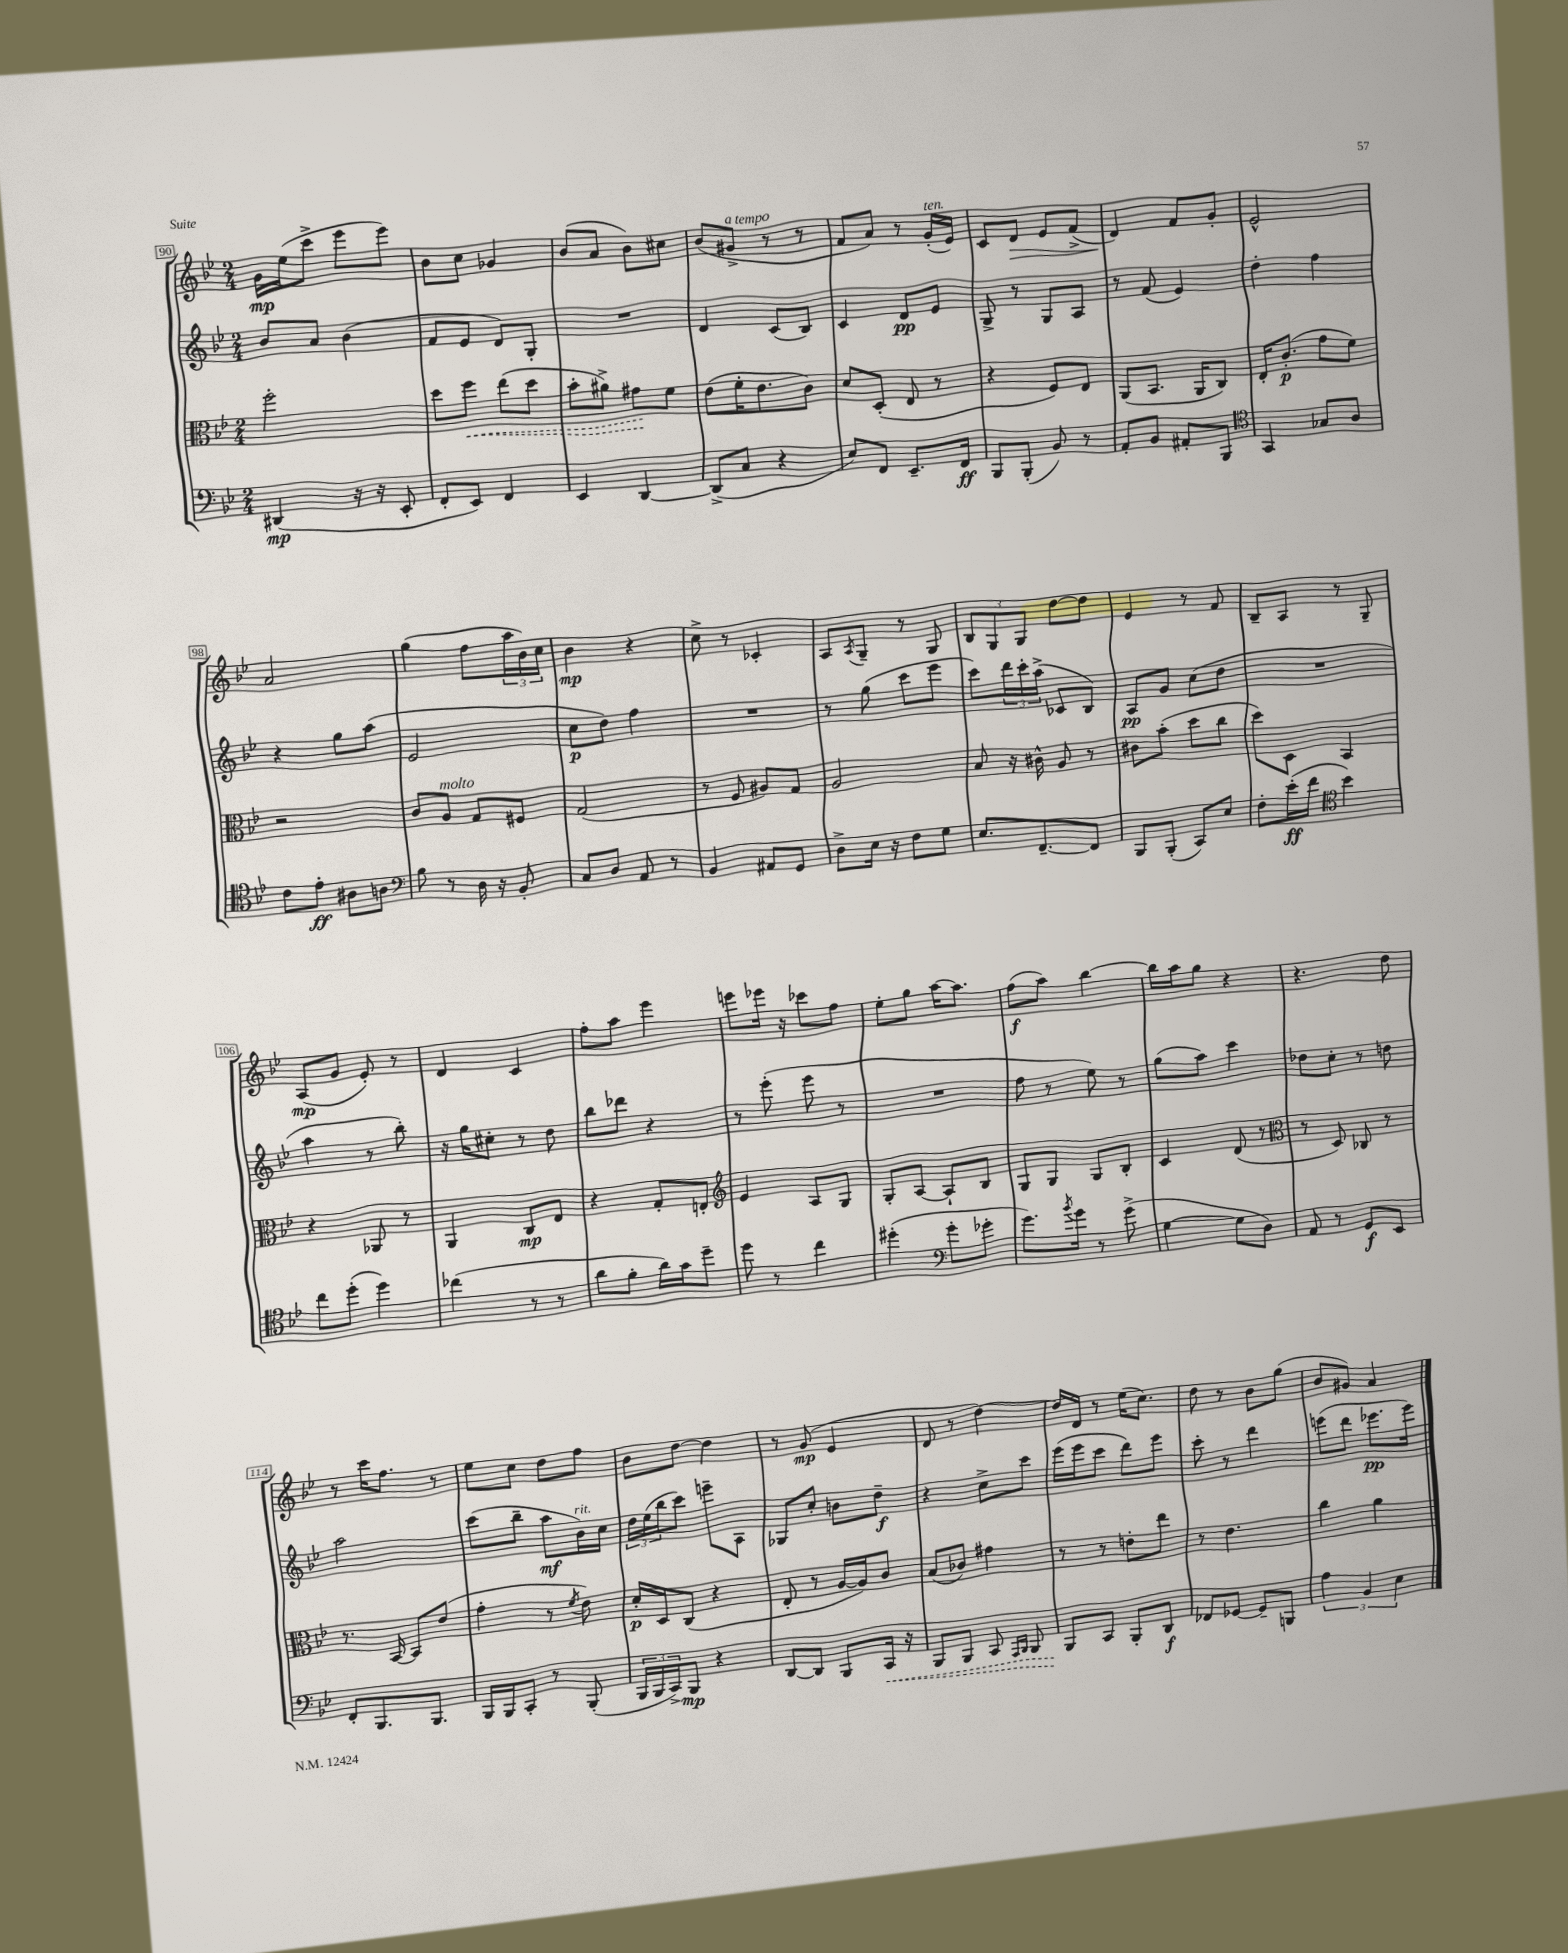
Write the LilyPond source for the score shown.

<<
\new StaffGroup <<
\new Staff = "s0" {
    \clef treble \key bes \major \numericTimeSignature \time 2/4
    g'16\mp ees''16( c'''8-> ees'''8 ees'''8) |
    bes'8 c''8 ges'4 |
    bes'8( a'8 bes'8) cis''8 |
    bes'8( gis'8->^\markup { \italic "a tempo" } r8 r8 |
    f'8 a'8) r8 g'16-.^\markup { \italic "ten." }( ees'16) |
    c'8 d'8\> ees'8 f'8->( |
    d'4\!) f'8 g'8-. |
    ees'2-^ |
    a'2 |
    g''4( f''8 \tuplet 3/2 { a''16 bes'16) c''16 } |
    bes'4\mp r4 |
    c''8-> r8 ces'4-. |
    a8 \acciaccatura { a8 } g8-- r8 g8 |
    \tuplet 3/2 { bes8 g8 g8 } d''8~ d''8 |
    ees'4 r8 f'8 |
    bes8-- a8 r8 g8-- |
    a8\mp( g'8 ees'8-.) r8 |
    d'4 c'4 |
    f''8-. a''8 ees'''4 |
    e'''8 ees'''16 r16 ces'''8 f''8 |
    ees''8-. g''8 a''16~ a''8. |
    f''8\f( a''8) bes''4~ |
    bes''16 a''16 g''8 r4 |
    r4. d''8 |
    r8 c'''16 f''8. r8 |
    ees''8 c''8 d''8 f''8 |
    bes'8 d''8~ d''4 |
    r8 g'8\mp( ees'4 |
    d'8 r8 d''4~) |
    d''16 d'16 r8 ees''16( c''8.) |
    d''8 r8 bes'8 g''8( |
    bes'8 gis'8) a'4 \bar "|." |
}
\new Staff = "s1" {
    \clef treble \key bes \major \numericTimeSignature \time 2/4
    bes'8 a'8 bes'4( |
    f'8 ees'8 d'8) g8-. |
    R2 |
    d'4 c'8( bes8) |
    c'4 d'8\pp ees'8 |
    g8-> r8 g8 a8 |
    r8 f'8( ees'4) |
    d''4-. f''4 |
    r4 g''8 a''8( |
    ees'2 |
    c''8\p d''8) f''4 |
    R2 |
    r8 g''8( c'''8 ees'''8 |
    c'''8) \tuplet 3/2 { d'''16 c'''16-. a''16->( } ces'8 bes8) |
    a8\pp g'8 c''8( d''8 |
    R2 |
    a''4 r8 bes''8-.) |
    r16 g''16 cis''8-. r8 d''8 |
    bes''8 des'''8 r4 |
    r8 ees'''8-.( ees'''8 r8 |
    R2 |
    f''8 r8 ees''8) r8 |
    g''8( a''8) c'''4 |
    des''8 c''8-. r8 d''8 |
    a''2 |
    c'''8( bes''8-- a''8\mf bes'16^\markup { \italic "rit." }) c''16 |
    \tuplet 3/2 { d''16 ees''16( bes''16 } c'''8) e'''8-- a8 |
    ges8 c''8-. b'8 d''8--\f |
    r4 c''8-> c'''8 |
    ees'''16( ees'''16 c'''8 d'''8) ees'''8 |
    c'''8-. r8 d'''4 |
    e'''8( d'''8 ees'''8.\pp ees'''16) \bar "|." |
}
\new Staff = "s2" {
    \clef alto \key bes \major \numericTimeSignature \time 2/4
    f''2-. |
    d''8 \once \override Hairpin.style = #'dashed-line f''8\< ees''8( d''8 |
    bes'8-. ais'8->) gis'8\! f'8 |
    ees'8( f'16-. ees'8. c'8) |
    d'8 d8-.( ees8 r8 |
    r4 f8) ees8 |
    a,8( bes,8. a,16 c8) |
    ees16-. c'8.-.\p( g'8 f'8) |
    r2 |
    c'8 a8^\markup { \italic "molto" } g8 fis8 |
    g2( |
    r8 f8 ais8) g8 |
    a2 |
    bes8 r16 cis'16-^ a8 r8 |
    cis'8 bes'8-.( d''8 c''8 |
    d''8) d8 bes,4 |
    r4 aes,8 r8 |
    a,4 c8\mp ees8 |
    r4 g8-. e8-. |
    \clef treble ees'4 a8 g8 |
    g8-. a8~ a8-! bes8 |
    g8 g8 g8 bes8-. |
    c'4 d'8( r8 |
    \clef alto r8 d8) ces8 r8 |
    r8. bes,16~ bes,8 ees'8( |
    g'4-. r8 \acciaccatura { f'8 } ees'8) |
    d'16-.\p d16 c8( r4 |
    ees8-. r8 a16~ a16) c'8 |
    bes8( ces'8) gis'4 |
    r8 r8 e'8-. ees''8 |
    r8 ees'4. |
    c''4 a'4 \bar "|." |
}
\new Staff = "s3" {
    \clef bass \key bes \major \numericTimeSignature \time 2/4
    dis,4\mp( r16 r16 ees,8-. |
    f,8-. ees,8) f,4 |
    ees,4 d,4~ |
    d,8->( c8 r4 |
    ees8) f,8 ees,8.-- f,16\ff |
    bes,,8 bes,,8-.( bes,8) r8 |
    a,8-. bes,8 ais,8-. bes,,8 |
    \clef tenor g,4 ges8 a8 |
    c'8 ees'8-.\ff ais8 a8 |
    \clef bass bes8 r8 d16 r16 bes,8-. |
    c8 d8 a,8 r8 |
    bes,4 ais,8 g,8 |
    d8-> ees16 r16 f8 g8 |
    ees8. f,8.~-- f,8 |
    bes,,8 bes,,8-.( c,8) ees8 |
    f8-. ees'16-.\ff( f'16 \clef tenor bes'4) |
    c''8 d''8-.( d''4) |
    ces''4( r8 r8 |
    a'8 f'8-. a'16) g'16 d''8-- |
    d''8 r8 c''4 |
    dis''4-.( \clef bass g'8-. ges'8-. |
    g'8.) \acciaccatura { bes'8 } g'16 r8 g'8->( |
    g4~ g8 d8) |
    a,8 r8 g,8\f ees,8 |
    f,8-. bes,,8. bes,,8. |
    bes,,16 bes,,16 c,8-. r8 bes,,8-.( |
    \tuplet 3/2 { bes,,16 bes,,16 c,16->) } bes,,8\mp r4 |
    d,8~ d,8 bes,,8 \once \override Hairpin.style = #'dashed-line c,16\< r16 |
    bes,,8 bes,,8 c,8 \grace { a,,16 bes,,16 } bes,,8 |
    bes,,8\! c,8 bes,,8-. d,8\f |
    fes,8 ges,8~ ges,8-- b,,8 |
    \tuplet 3/2 { a4 bes,4 ees4 } \bar "|." |
}
>>
>>
\layout { \context { \Score currentBarNumber = #90 \override BarNumber.stencil = #(make-stencil-boxer 0.1 0.3 ly:text-interface::print) } }
